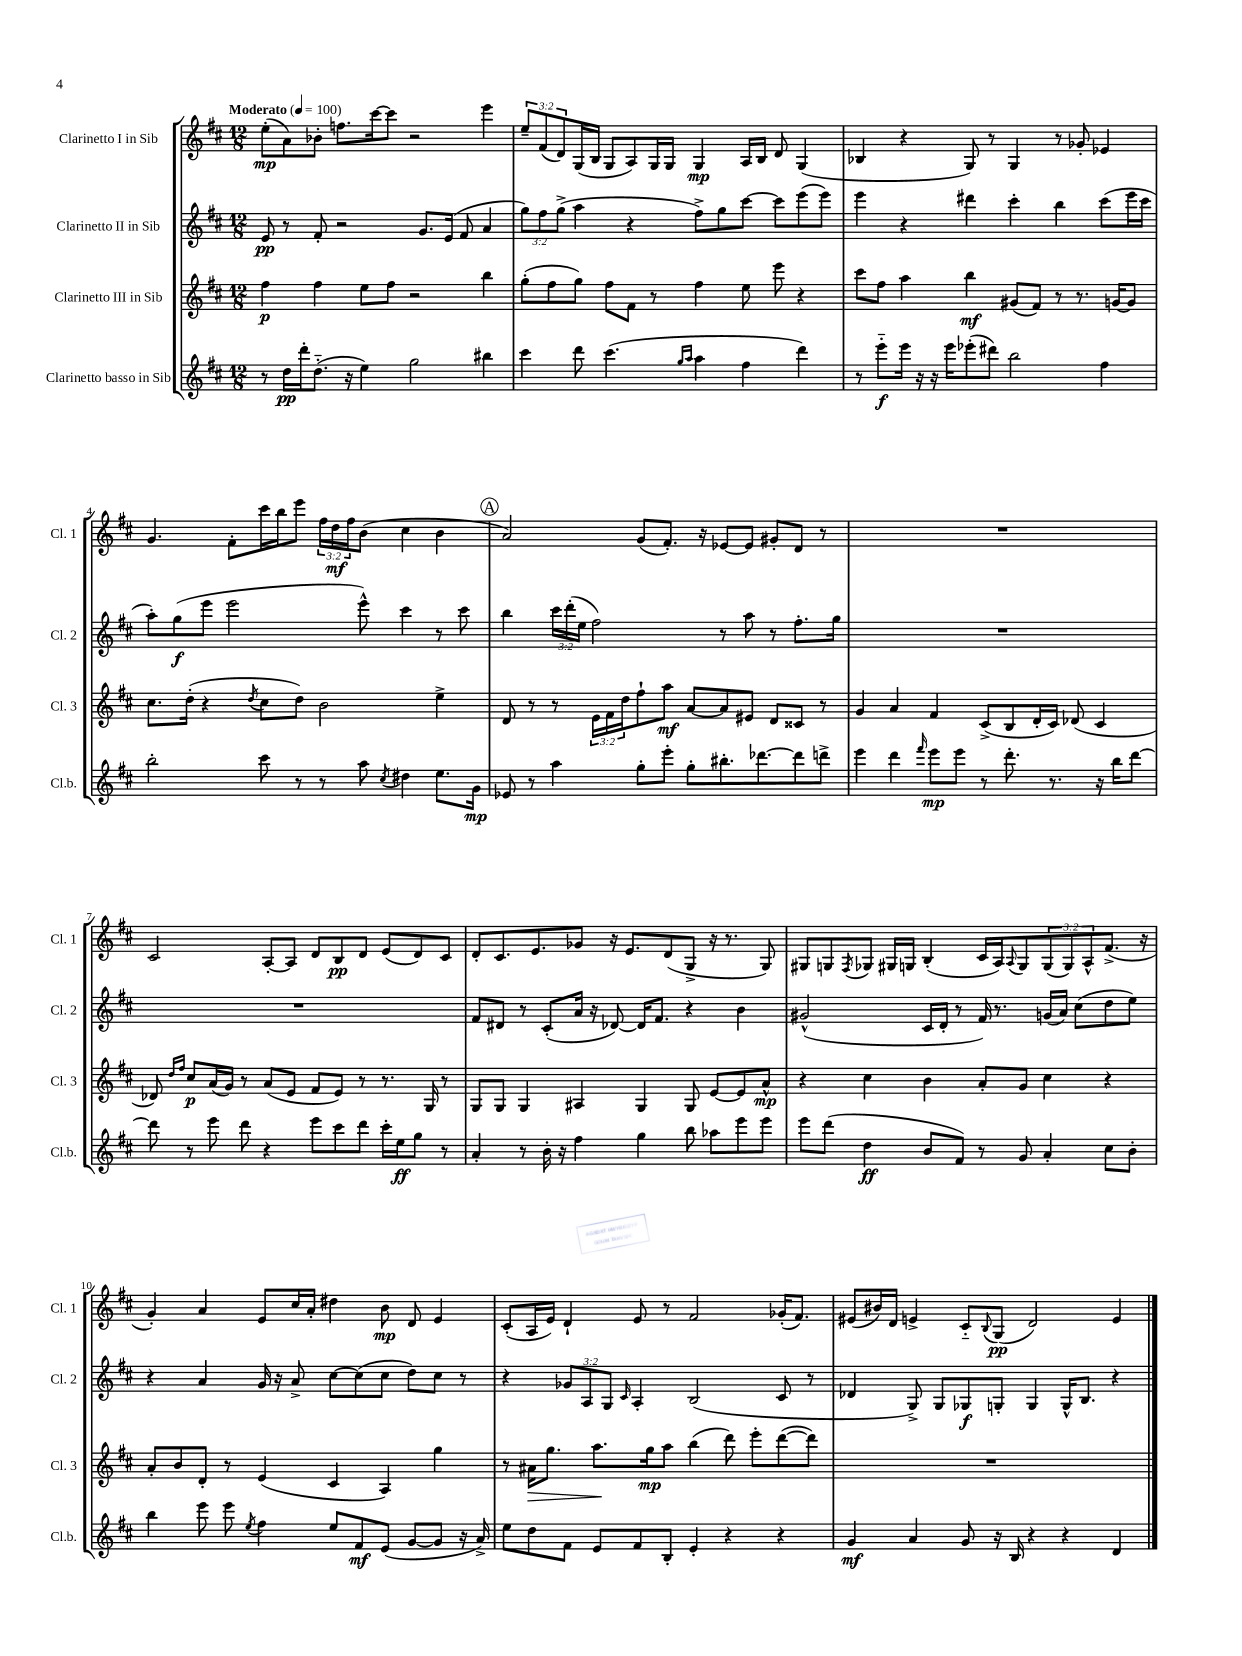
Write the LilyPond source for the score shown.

<<
\new StaffGroup <<
\new Staff = "s0" \with { instrumentName = "Clarinetto I in Sib" shortInstrumentName = "Cl. 1" } {
    \clef treble \key d \major \numericTimeSignature \time 12/8 \override Staff.TupletNumber.text = #tuplet-number::calc-fraction-text \tempo "Moderato" 4 = 100
    e''8-.\mp( a'8) bes'8-. f''8. cis'''16~ cis'''8 r2 e'''4 |
    \tuplet 3/2 { e''8-- fis'8( d'8) } g16( b16 g8 a8) g16 g16 g4\mp a16 b16 d'8 g4( |
    bes4 r4 g8) r8 g4 r8 ges'8-. ees'4 |
    g'4. fis'8-. cis'''16 b''16 e'''8 \tuplet 3/2 { fis''16 d''16\mf fis''16 } b'8( cis''4 b'4 |
    \mark \markup { \circle "A" } a'2) g'8( fis'8.-.) r16 ees'8~ ees'8 gis'8-. d'8 r8 |
    R1. |
    cis'2 a8~-. a8 d'8 b8\pp d'8 e'8( d'8) cis'8 |
    d'8-. cis'8. e'8. ges'8 r16 e'8. d'8( g8-> r16 r8. g8) |
    gis8 g8 \acciaccatura { fis8 } ges8 gis16 g16 b4-.( cis'16 a16) \appoggiatura { a8 } g8 \tuplet 3/2 { g8( g8) a8-^ } fis'8.->( r16 |
    g'4-.) a'4 e'8 cis''16 a'16-. dis''4 b'8\mp d'8 e'4 |
    cis'8-.( a16 e'16) d'4-! e'8 r8 fis'2 ges'16-.( fis'8.) |
    eis'8( bis'16) d'16 e'4-> cis'8-_ \appoggiatura { b8 } g8\pp( d'2) e'4 \bar "|." |
}
\new Staff = "s1" \with { instrumentName = "Clarinetto II in Sib" shortInstrumentName = "Cl. 2" } {
    \clef treble \key d \major \numericTimeSignature \time 12/8 \override Staff.TupletNumber.text = #tuplet-number::calc-fraction-text
    e'8\pp r8 fis'8-. r2 g'8. e'16( fis'8 a'4 |
    \tuplet 3/2 { g''8) fis''8 g''8->( } a''4 r4 fis''8->) g''8 cis'''8~ cis'''8 e'''8( e'''8) |
    e'''4 r4 dis'''4 cis'''4-. b''4 cis'''8( e'''16 cis'''16 |
    a''8-.) g''8\f( e'''8 e'''2 e'''8-^) cis'''4 r8 cis'''8 |
    \mark \markup { \circle "A" } b''4 \tuplet 3/2 { cis'''16 d'''16-.( e''16 } fis''2) r8 a''8 r8 fis''8.-. g''16 |
    R1. |
    R1. |
    fis'8 dis'8 r8 cis'8-.( a'16 r16 des'8~) des'16 fis'8. r4 b'4 |
    gis'2-^( cis'16 d'16-. r8 fis'16) r8. g'16( a'16) cis''8( d''8 e''8) |
    r4 a'4 g'16 r16 a'8-> cis''8~ cis''8( cis''8 d''8) cis''8 r8 |
    r4 \tuplet 3/2 { ges'8 a8 g8 } \grace { cis'16 } a4-. b2( cis'8 r8 |
    des'4 g8->) g8 ges8\f g8-. g4 g16-^ b8. r4 \bar "|." |
}
\new Staff = "s2" \with { instrumentName = "Clarinetto III in Sib" shortInstrumentName = "Cl. 3" } {
    \clef treble \key d \major \numericTimeSignature \time 12/8 \override Staff.TupletNumber.text = #tuplet-number::calc-fraction-text
    fis''4\p fis''4 e''8 fis''8 r2 b''4 |
    g''8-.( fis''8 g''8) fis''8 fis'8 r8 fis''4 e''8 e'''8 r4 |
    cis'''8 fis''8 a''4 b''4\mf gis'8( fis'8) r8 r8. g'16~ g'8 |
    cis''8. d''16-.( r4 \acciaccatura { d''8 } cis''8 d''8) b'2 e''4-> |
    \mark \markup { \circle "A" } d'8 r8 r8 \tuplet 3/2 { e'16 fis'16 d''16 } fis''8-! a''8\mf a'8~ a'8 eis'8 d'8 cisis'8 r8 |
    g'4 a'4 fis'4 cis'8->( b8 d'16-. cis'16) des'8( cis'4 |
    des'8) \grace { d''16 fis''16 } cis''8\p a'16( g'16) r8 a'8( e'8 fis'8 e'8) r8 r8. g16 r8 |
    g8 g8 g4 ais4 g4 g8 e'8~ e'8 a'8-^\mp |
    r4 cis''4 b'4 a'8-. g'8 cis''4 r4 |
    a'8-. b'8 d'8-. r8 e'4( cis'4 a4) g''4 |
    r8 ais'16\> g''8. a''8.\! g''16\mp a''8 b''4( d'''8) e'''8-. d'''8~( d'''8) |
    R1. \bar "|." |
}
\new Staff = "s3" \with { instrumentName = "Clarinetto basso in Sib" shortInstrumentName = "Cl.b." } {
    \clef treble \key d \major \numericTimeSignature \time 12/8
    r8 d''16\pp d'''16-. d''8.-_( r16 e''4) g''2 bis''4 |
    cis'''4 d'''8 cis'''4.( \grace { g''16 a''16 } a''4 fis''4 d'''4) |
    r8 e'''8-_\f e'''16 r16 r16 e'''16 ees'''8-.( dis'''8) b''2 fis''4 |
    b''2-. cis'''8 r8 r8 a''8 \acciaccatura { cis''8 } dis''4 e''8. g'16\mp |
    \mark \markup { \circle "A" } ees'8 r8 a''4 g''8-. e'''8-. g''8-. bis''8.-. des'''8.~ des'''8 d'''8-> |
    e'''4 d'''4 \grace { fis'''16 } e'''8\mp e'''8 r8 d'''8.-. r8. r16 b''16 d'''8~ |
    d'''8 r8 e'''8 d'''8 r4 e'''8 cis'''8 d'''8 cis'''16-. e''16\ff g''8 r8 |
    a'4-. r8 b'16-. r16 fis''4 g''4 b''8 aes''8 e'''8 e'''8 |
    e'''8 d'''8( d''4\ff b'8 fis'8) r8 g'8 a'4-. cis''8 b'8-. |
    b''4 e'''8 e'''8 \acciaccatura { e''8 } fis''4 e''8 fis'8\mf e'8( g'8~ g'8 r16 a'16->) |
    e''8 d''8 fis'8 e'8 fis'8 b8-. e'4-. r4 r4 |
    g'4\mf a'4 g'8 r16 b16 r4 r4 d'4 \bar "|." |
}
>>
>>
